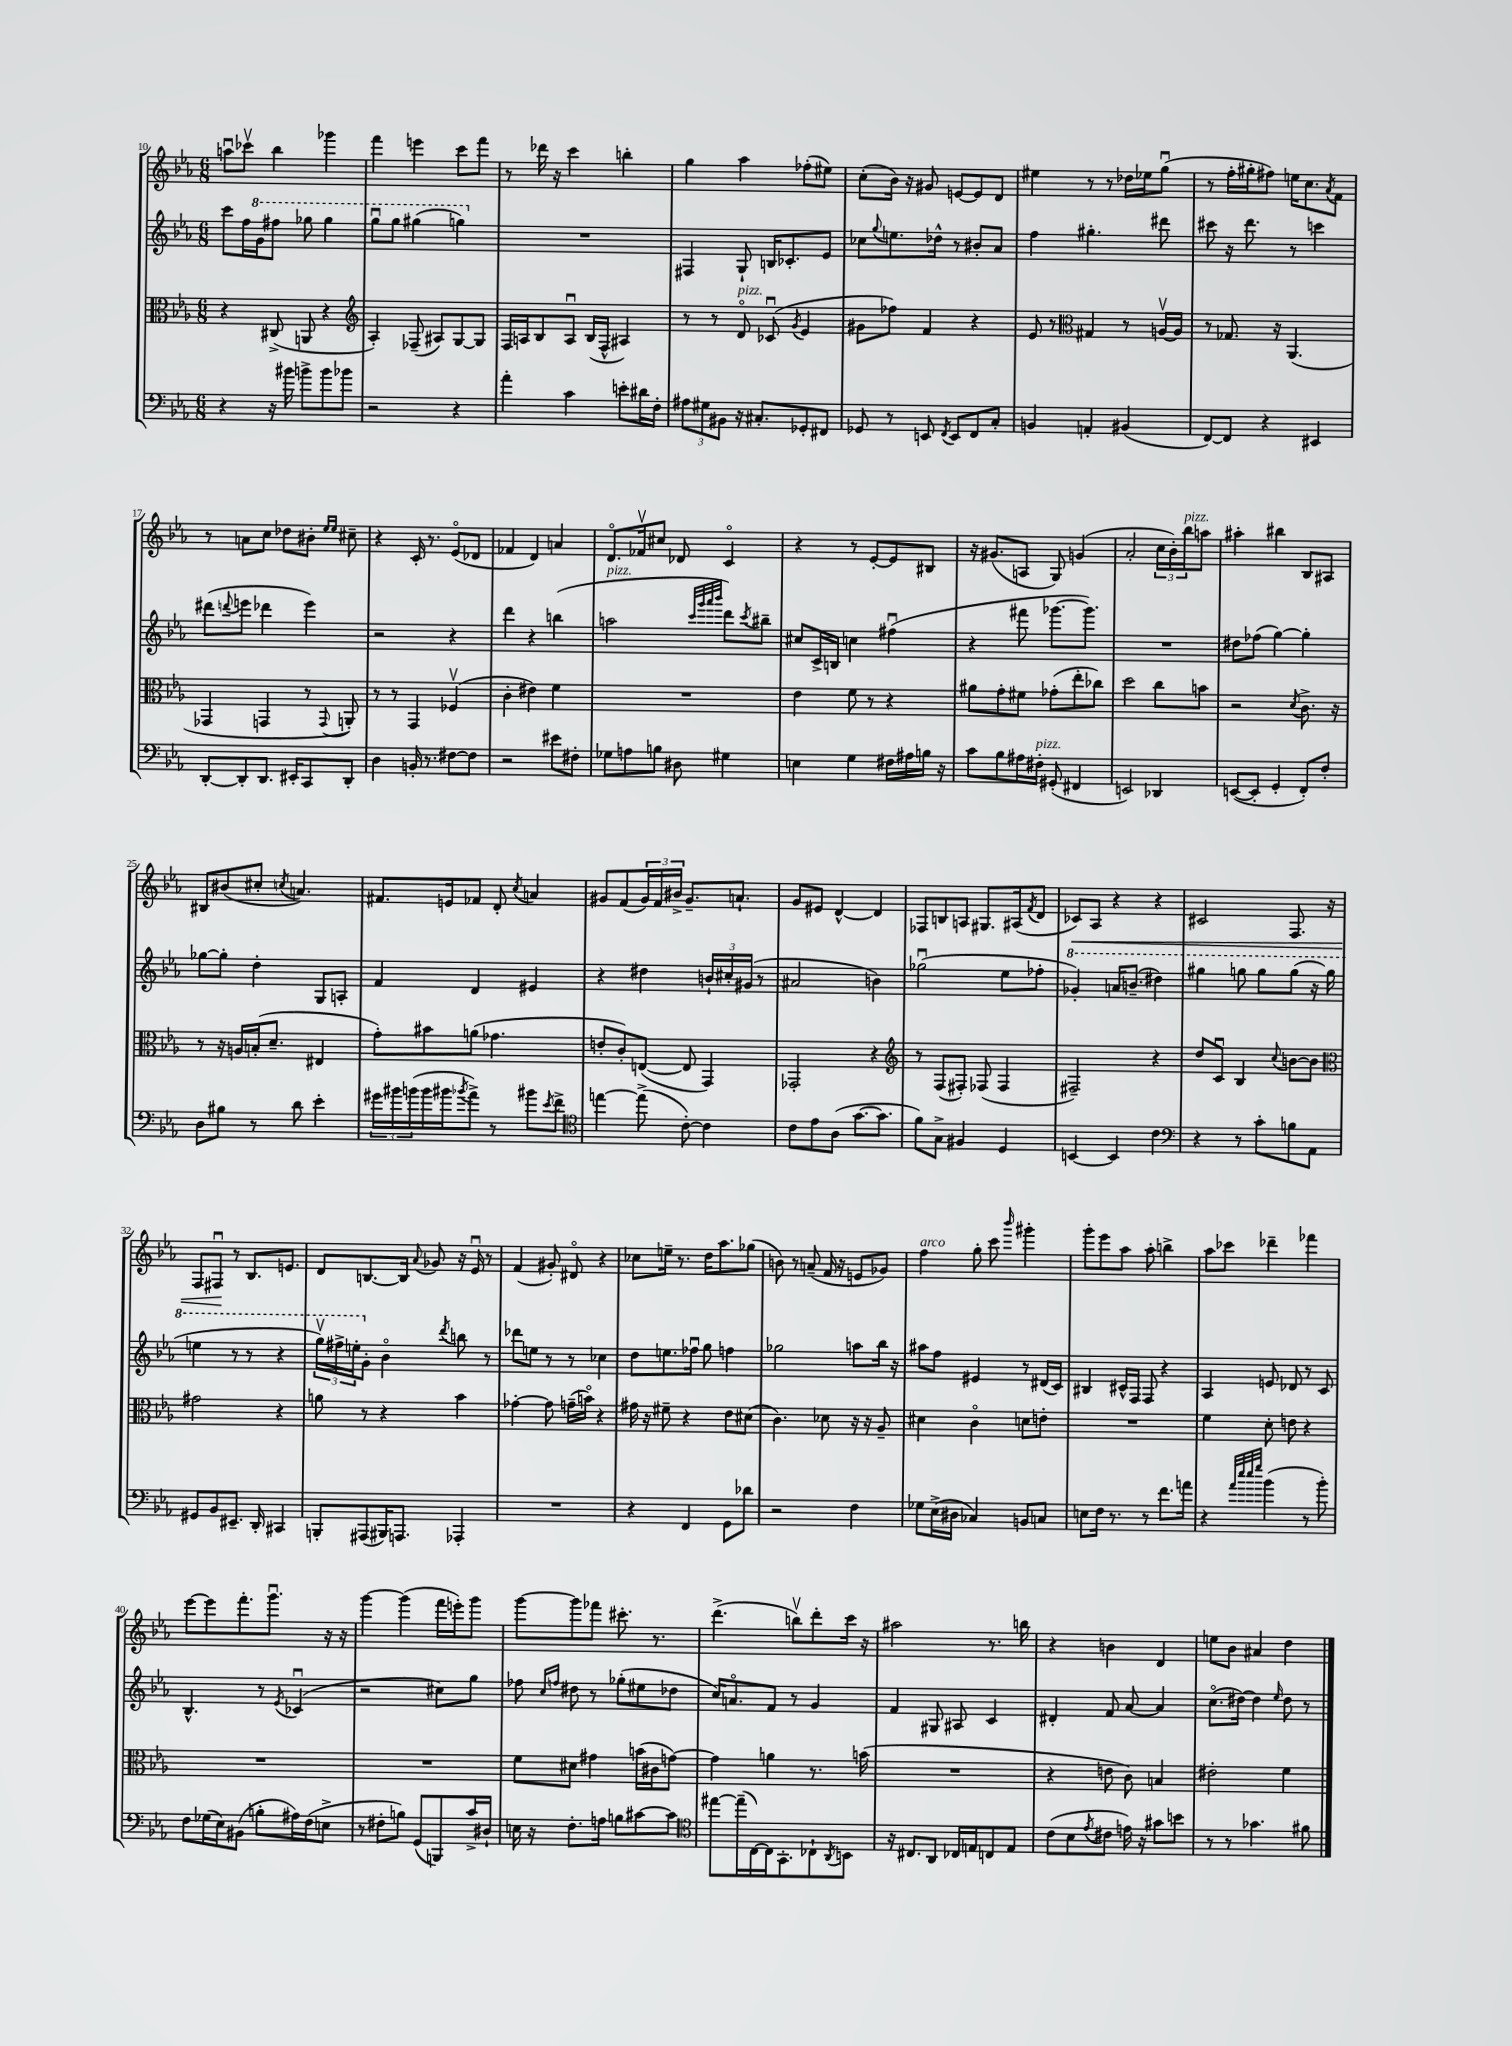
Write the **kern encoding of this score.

**kern	**kern	**kern	**kern	**dynam
*part4	*part3	*part2	*part1	*part1
*staff4	*staff3	*staff2	*staff1	*staff1
*clefF4	*clefC3	*clefG2	*clefG2	*
*k[b-e-a-]	*k[b-e-a-]	*k[b-e-a-]	*k[b-e-a-]	*
*M6/8	*M6/8	*M6/8	*M6/8	*
=10	=10	=10	=10	=10
4r	4r	8ccc\L	8aanu\L	.
.	.	16ff\L	8ccc-Xv\J	.
*	*	*8va	*	*
.	.	16gg\J	.	.
16r	(8C#X^/	8fff#X\J	4bb-\	.
16b#X\	.	.	.	.
8bn^\L	8AAn/	8ggg-X\	.	.
8b\	4r	4ggg-\	4ggg-X\	.
8b-X\J	.	.	.	.
=11	=11	=11	=11	=11
*	*clefG2	*	*	*
2r	4A-'/)	8gggu\L	4fff\	.
.	.	8ggg\J	.	.
.	(8F-X~/	(4ggg#X\	4eeen\	.
.	8A#X/L)	.	.	.
4r	[8G/	4gggn\)	8ccc\L	.
.	8G/J]	.	8fff\J	.
=12	=12	=12	=12	=12
*	*	*X8va	*	*
4a-'\	16F/LL	2.r	8r	.
.	16An/J	.	.	.
.	8B-/	.	16ddd-X\	.
.	.	.	16r	.
4c\	8Au/J	.	4ccc\	.
.	(16B-/LL	.	.	.
.	16F^^/JJ	.	.	.
8en'\L	4A#X/)	.	4bbn'\	.
16d#X\L	.	.	.	.
16F'\JJ	.	.	.	.
=13	=13	=13	=13	=13
12A#X\L	8r	4F#X/	4gg\	.
12G#X\	.	.	.	.
.	8r	.	.	.
12BB#X\J	.	.	.	.
!	!LO:TX:a:i:t=pizz.	!	!	!
16r	8d/	8G`/	4aa-\	.
8.C#X'/L	.	.	.	.
.	(8c-Xu/	16Bn/KL	.	.
.	.	8.c-X'/	.	.
.	8qg/	.	.	.
8GG-X'/	4e-/	.	(8ff-X'\L	.
8FF#X/J	.	8e-/J	8ee#X\J)	.
=14	=14	=14	=14	=14
8GG-X/	8g#X\L	8cc-X\L	(8cc'\L	.
.	.	8qqgg/	.	.
8r	8ff-X\J)	8.een\	16b-\Jk)	.
.	.	.	16r	.
8EEn/	4f/	.	8g#X/	.
.	.	16dd-X^^\Jk	.	.
8qFF/	.	.	.	.
8EE/L	.	8r	[8en/L	.
8FF/	4r	8b#X'/L	8e/]	.
8C'/J	.	8a-/J	8d/J	.
=15	=15	=15	=15	=15
4BBn/	8e-/	4ff\	4ee#X\	.
.	8r	.	.	.
*	*clefC3	*	*	*
4AAn'/	4G#X/	4.gg#X'\	8r	.
.	.	.	8r	.
(4BB#X/	8r	.	16dd-X\LL	.
.	.	.	16ee-X\J	.
.	[16Anv/LL	8ddd#X\	(8ggu\J	.
.	16A/JJ]	.	.	.
=16	=16	=16	=16	=16
[8FF/L)	8r	8ccc#X\	8r	.
8FF/J]	8.G-X/	16r	16ff'\LL	.
.	.	8.ddd\	16gg#X'\J	.
4r	.	.	8ff#X\J)	.
.	16r	.	.	.
.	(4.AA-/	8r	16een\KL	.
.	.	.	8.cc\	.
4EE#X/	.	4cccn\	.	.
.	.	.	8qa-/	.
.	.	.	8f\J	.
!!LO:LB:g=z
=17	=17	=17	=17	=17
[8DD'/L	4GG-X/	(8ddd#X\L	8r	.
.	.	8qqdddn/	.	.
8DD'/]	.	8eeen\J	8an\L	.
8.DD/J	4GGn/	4ddd-X\	8cc\J	.
.	.	.	8dd-X\L	.
16EE#X'/KL	.	.	.	.
8CC/	8r	4eee\)	8b#X'\J	.
.	.	.	16qqee-/LL	.
.	8qqGG/	.	16qqee-/JJ	.
8DD'/J	8AAn'/)	.	8cc#X~\	.
=18	=18	=18	=18	=18
4D\	8r	2r	4r	.
.	8r	.	.	.
16BBn'/	4GG/	.	16c'/	.
8.r	.	.	8.r	.
[8F#X\L	(4F-Xv/	4r	(8e-/L	.
8F#\J]	.	.	8d-X/J	.
=19	=19	=19	=19	=19
2r	4c'\	4ddd\	4f-X/	.
.	4e#X\)	4r	4d/)	.
8e#X\L	4f\	(4bbn\	4an/	.
8F#X'\J	.	.	.	.
=20	=20	=20	=20	=20
!	!	!LO:TX:a:i:t=pizz.	!	!
8G-X\L	2.r	2aan\	8.d/L	.
8An\	.	.	.	.
.	.	.	16f-Xv/k	.
8Bn\J	.	.	8cc#X/J	.
8D#X\	.	.	8d-X/	.
.	.	32qqccc/LLL	.	.
.	.	32qqggg/	.	.
.	.	32qqaaa-/	.	.
.	.	32qqbbb-/JJJ	.	.
4G#X\	.	8ddd\L)	4c/	.
.	.	8qccc/	.	.
.	.	8bb#X~\J	.	.
=21	=21	=21	=21	=21
4En\	4e-\	8cc#X/L	4r	.
.	.	16c^/L	.	.
.	.	16Bn/JJ	.	.
4G\	8f\	4ccn\	8r	.
.	8r	.	[8e-'/L	.
16F#X\LL	4r	(4ff#Xu\	8e-/]	.
16A#X\	.	.	.	.
16Bn\JJ	.	.	8B#X/J	.
16r	.	.	.	.
=22	=22	=22	=22	=22
8c\L	8a#X\L	4r	16r	.
.	.	.	(8.g#X/L	.
8B-\	8g'\	.	.	.
16A#X\L	8f#X\J	8fff#X\	8An/J	.
!LO:TX:a:i:t=pizz.	!	!	!	!
16F#X'\JJ	.	.	.	.
(8GG#X'/	(8g-X'\L	[8.ggg-X\L	8G/)	.
4FF#X/	8ee-'\	.	(4gn/	.
.	.	8.ggg-\J])	.	.
.	8cc-X\J)	.	.	.
=23	=23	=23	=23	=23
2EEn/)	2dd\	2.r	2a-'/	.
4DD-X/	8cc\L	.	24cc\LL	.
.	.	.	24b-'\)	.
!	!	!	!LO:TX:a:i:t=pizz.	!
.	.	.	24bb-\J	.
.	8bn\J	.	8aan\J	.
=24	=24	=24	=24	=24
([8EEn/L	2r	8dd#X\L	4aa#X'\	.
8EE'/J]	.	(8ff-X\J	.	.
4GG'/	.	[4gg\)	4bb#X\	.
.	8qd/	.	.	.
8FF'/L)	8.c^\	4gg'\]	8B-/L	.
8F'/J	.	.	8A#X/J	.
.	16r	.	.	.
!!LO:LB:g=z
=25	=25	=25	=25	=25
8D\L	8r	[8gg-X\L	8B#X/L	.
8B#X\J	16r	8gg-'\J]	(8b#X/	.
.	16An/LL	.	.	.
8r	(16Bn'/J	4dd'\	8cc#X'/J	.
.	8.d~/J	.	.	.
.	.	.	8qccn/	.
8d\	.	.	4.an/)	.
4e-'\	4E#X/	8G/L	.	.
.	.	8An'/J	.	.
=26	=26	=26	=26	=26
24g#X\LL	8g'\L)	4f/	8.f#X/L	.
24b#X\	.	.	.	.
(24bn\	.	.	.	.
16b\	8b#X\	.	.	.
16b#X\J	.	.	16en/k	.
8qb-X/	.	.	.	.
8a-^\J)	(8an\J	4d/	8f-X/J	.
8r	4.g-X\	.	8d'/	.
.	.	.	8qcc/	.
8b#X\L	.	4e#X/	4an/	.
8qe-/	.	.	.	.
8f^\J	.	.	.	.
=27	=27	=27	=27	=27
*clefC4	*	*	*	*
[4een\	8en'/L	4r	8g#X/L	.
.	8c'/)	.	(8f/	.
(8ee^\]	([8En/J	4dd#X\	24g#/L)	.
.	.	.	24f/	.
.	.	.	24b#X^/JJ	.
[8c'\)	8E/]	.	8.g#~/L	.
4c\]	4GG/)	24bn`/LL	.	.
.	.	24cc#X'/	.	.
.	.	.	8.an`/J	.
.	.	(24g#X/JJ	.	.
.	.	8r	.	.
=28	=28	=28	=28	=28
8c\L	2GG-X'/	2a#X/	8g/L	.
8e-\	.	.	8e#X/J	.
(8A-\J	.	.	[4d^^/	.
[8.g\L	.	.	.	.
.	4r	4bn\)	4d/]	.
8.g\J]	.	.	.	.
=29	=29	=29	=29	=29
*	*clefG2	*	*	*
8f\L)	8r	(2gg-Xu\	8F-X/L	.
8G^\J	(8F/L	.	8Bn/	.
4F#X/	8F#X'/J)	.	8An/J	.
.	(8F-X/	.	8.G#X/L	.
4D/	4F-/	8ee-\L	.	.
.	.	.	(16A#X/k	.
.	.	.	8qf/	.
.	.	8ff-X'\J	8d/J	.
=30	=30	=30	=30	=30
*	*	*8va	*	*
!	!	!	!	!LO:HP:b
[4BBn/	2F#X~/)	4gg-X'/)	8c-X/L)	<
.	.	.	8A-/J	.
4BB/]	.	16aan/KL	4r	.
.	.	(8.bbn~/J	.	.
4c\	4r	4ddd#X\)	4r	.
=31	=31	=31	=31	=31
*clefF4	*	*	*	*
4r	8dd/L	4ggg#X\	2c#X/	.
.	8cu/J	.	.	.
8r	4B-/	8gggn\	.	.
8c'\L	.	8ggg\L	.	.
.	8qqcc/	.	.	.
8Bn\	[8bn\L	(8ggg\J	8.F/	.
8AA-\J	8b\J]	16r	.	.
.	.	16ggg\	16r	.
!!LO:LB:g=z
=32	=32	=32	=32	=32
*	*clefC3	*	*	*
8GG#X/L	2g#X\	4eeen\	8F/L	.
8BB-/	.	.	8F#Xu/J	.
8.EE#X~/J	.	8r	8r	[
.	.	8r	8.B-/L	.
16DD'/	.	.	.	.
4CC#X/	4r	4r	.	.
.	.	.	8.en/J	.
=33	=33	=33	=33	=33
8BBBn'/L	8an\	24gggv\LL)	8d/L	.
.	.	24fff#X^\	.	.
.	.	24eeen'\J	.	.
*	*	*X8va	*	*
(8AAA#X/	8r	8g'\J	[8.Bn/	.
16BBB#X/K)	4r	4b-\	.	.
8.AAAn/J	.	.	16B/Jk]	.
.	.	.	8qqa-/	.
.	.	.	8g-X/	.
.	.	8qddd/	.	.
4AAA-X'/	4b-\	8bbn\	16r	.
.	.	.	16e-u/	.
.	.	8r	8r	.
=34	=34	=34	=34	=34
2.r	[4g-X'\	8ddd-X\L	(4f/	.
.	.	8een\J	.	.
.	8g-\]	8r	8g#X'/)	.
.	(16gn~\LL	8r	8d#X/	.
.	16bn\JJ)	.	.	.
.	4r	4cc-X\	4r	.
=35	=35	=35	=35	=35
4r	16g#X\	8dd\L	8cc-X\L	.
.	16r	.	.	.
.	8f#X~\	8.een\	16een~\Jk	.
.	.	.	8.r	.
4FF/	4r	.	.	.
.	.	16ff-Xu\Jk	.	.
.	.	8gg\	16dd\KL	.
.	.	.	8.aa-\	.
8GG\L	8e-\L	4ffn\	.	.
8d-X\J	(8d#X\J	.	(8gg-X\J	.
=36	=36	=36	=36	=36
2r	4.c\)	2gg-X\	8bn\)	.
.	.	.	8r	.
.	.	.	(8an~/	.
.	8d-X\	.	16f/	.
.	.	.	16r	.
4F\	16r	8aan\L	8en/L	.
.	16r	.	.	.
.	8A-~/	16bb-\Jk	8g-X/J)	.
.	.	16r	.	.
=37	=37	=37	=37	=37
!	!	!	!LO:TX:a:i:t=arco	!
8G-X\L	4d#X\	8aa#X\L	4ff\	.
(16E-^\L	.	8ff\J	.	.
16D#X\JJ	.	.	.	.
4C-X/)	4c\	4e#X/	8gg'\	.
.	.	.	8ccc\	.
.	.	.	16qqbbb-/	.
8BBn/L	8dn\L	8r	4ggg#X'\	.
8Cn/J	8en'\J	(16d#X/LL	.	.
.	.	16c/JJ)	.	.
=38	=38	=38	=38	=38
8En\L	2.r	4B#X/	8ggg'\L	.
16F\Jk	.	.	8eee-\	.
8.r	.	.	.	.
.	.	16c#X^^/LL	8aa-\J	.
.	.	16F/JJ	.	.
8r	.	8F/	8aa-'\	.
8.f\L	.	4r	4bbn^\	.
16an\Jk	.	.	.	.
=39	=39	=39	=39	=39
4r	4f\	4A-/	8aa-\L	.
.	.	.	8ccc-X\J	.
32qqa-/LLL	.	.	.	.
32qqee-/	.	.	.	.
32qqee-/	.	.	.	.
32qqgg/JJJ	.	.	.	.
(4b-\	8d'\	8en/	4ddd-X~\	.
.	8en\	8d-X/	.	.
8r	4r	8r	4fff-X\	.
8b-'\)	.	8c/	.	.
!!LO:LB:g=z
=40	=40	=40	=40	=40
8F\L	2.r	4.B-^^/	[8eee-\L	.
(16G-X\L	.	.	8eee-\]	.
16E-\J)	.	.	.	.
(8BB#X\J	.	.	8.fff'\	.
8Bn'\L	.	8r	.	.
.	.	.	8.gggu\J	.
.	.	8qe-/	.	.
16A#X\L)	.	(4c-Xu/	.	.
(16F\J	.	.	.	.
8En^\J	.	.	16r	.
.	.	.	16r	.
=41	=41	=41	=41	=41
8r	2.r	2r	[4ggg\	.
8F#X'\L	.	.	.	.
8Bn\J)	.	.	(4ggg\]	.
(8GG/L	.	.	.	.
8BBBn/)	.	8cc#X\L)	16fff\LL	.
.	.	.	16eeen'\J)	.
16c^/L	.	8gg\J	8ggg\J	.
16D#X`/JJ	.	.	.	.
=42	=42	=42	=42	=42
16En\	8f\L	8ff-X\	[8ggg\L	.
16r	.	.	.	.
.	.	16qqcc/LL	.	.
.	.	16qqffn/JJ	.	.
8.F'\L	8d#X\J	8dd#X\	8ggg\]	.
.	4g#X\	8r	8fff-X\J	.
16An\Jk	.	.	.	.
8Bn\L	.	(8gg-X'\L	8.ccc#X'\	.
[8c#X\	(16bn\LL	8ee#X\	.	.
.	16c#X\J	.	8.r	.
8c#\J]	[8gn\J)	8dd-X\J	.	.
=43	=43	=43	=43	=43
*clefC4	*	*	*	*
[8ee#X\L	4g\]	16cc/KL)	(4.ddd^\	.
.	.	8.an/	.	.
(16ee#~\L]	.	.	.	.
[16C\)	.	.	.	.
16C\J]	4an\	8f/J	.	.
8.GG'\	.	.	.	.
.	.	8r	8bbnv\L)	.
8C-X`\	8.r	4g/	8ddd'\	.
8qAA-/	.	.	.	.
8BBn\J	.	.	16ccc\Jk	.
.	(16bn\	.	16r	.
=44	=44	=44	=44	=44
16r	2.r	4f/	2aa#X\	.
8.C#X/L	.	.	.	.
8AA-/J	.	8G#X/	.	.
16C-X/LL	.	8A#X/	.	.
16En/J	.	.	.	.
8Cn/	.	4c/	8.r	.
8E/J	.	.	.	.
.	.	.	16bbn\	.
=45	=45	=45	=45	=45
(8c\L	4r	4d#X'/	4r	.
8B-\	.	.	.	.
8qe-/	.	.	.	.
8c#X\J	8en\	8f/	4bn\	.
16en\)	8c\)	[8a-/	.	.
16r	.	.	.	.
8g#X\L	4Bn/	4a-/]	4d/	.
8bn\J	.	.	.	.
=46	=46	=46	=46	=46
8r	2e#X'\	(8.cc\L	8een\L	.
8r	.	.	8b-\J	.
.	.	[16dd#X\Jk)	.	.
4.g-X\	.	4dd#\]	4a#X/	.
.	.	16qqee-/	.	.
.	4f\	8dd#\	4dd\	.
8f#X\	.	8r	.	.
==	==	==	==	==
*-	*-	*-	*-	*-
